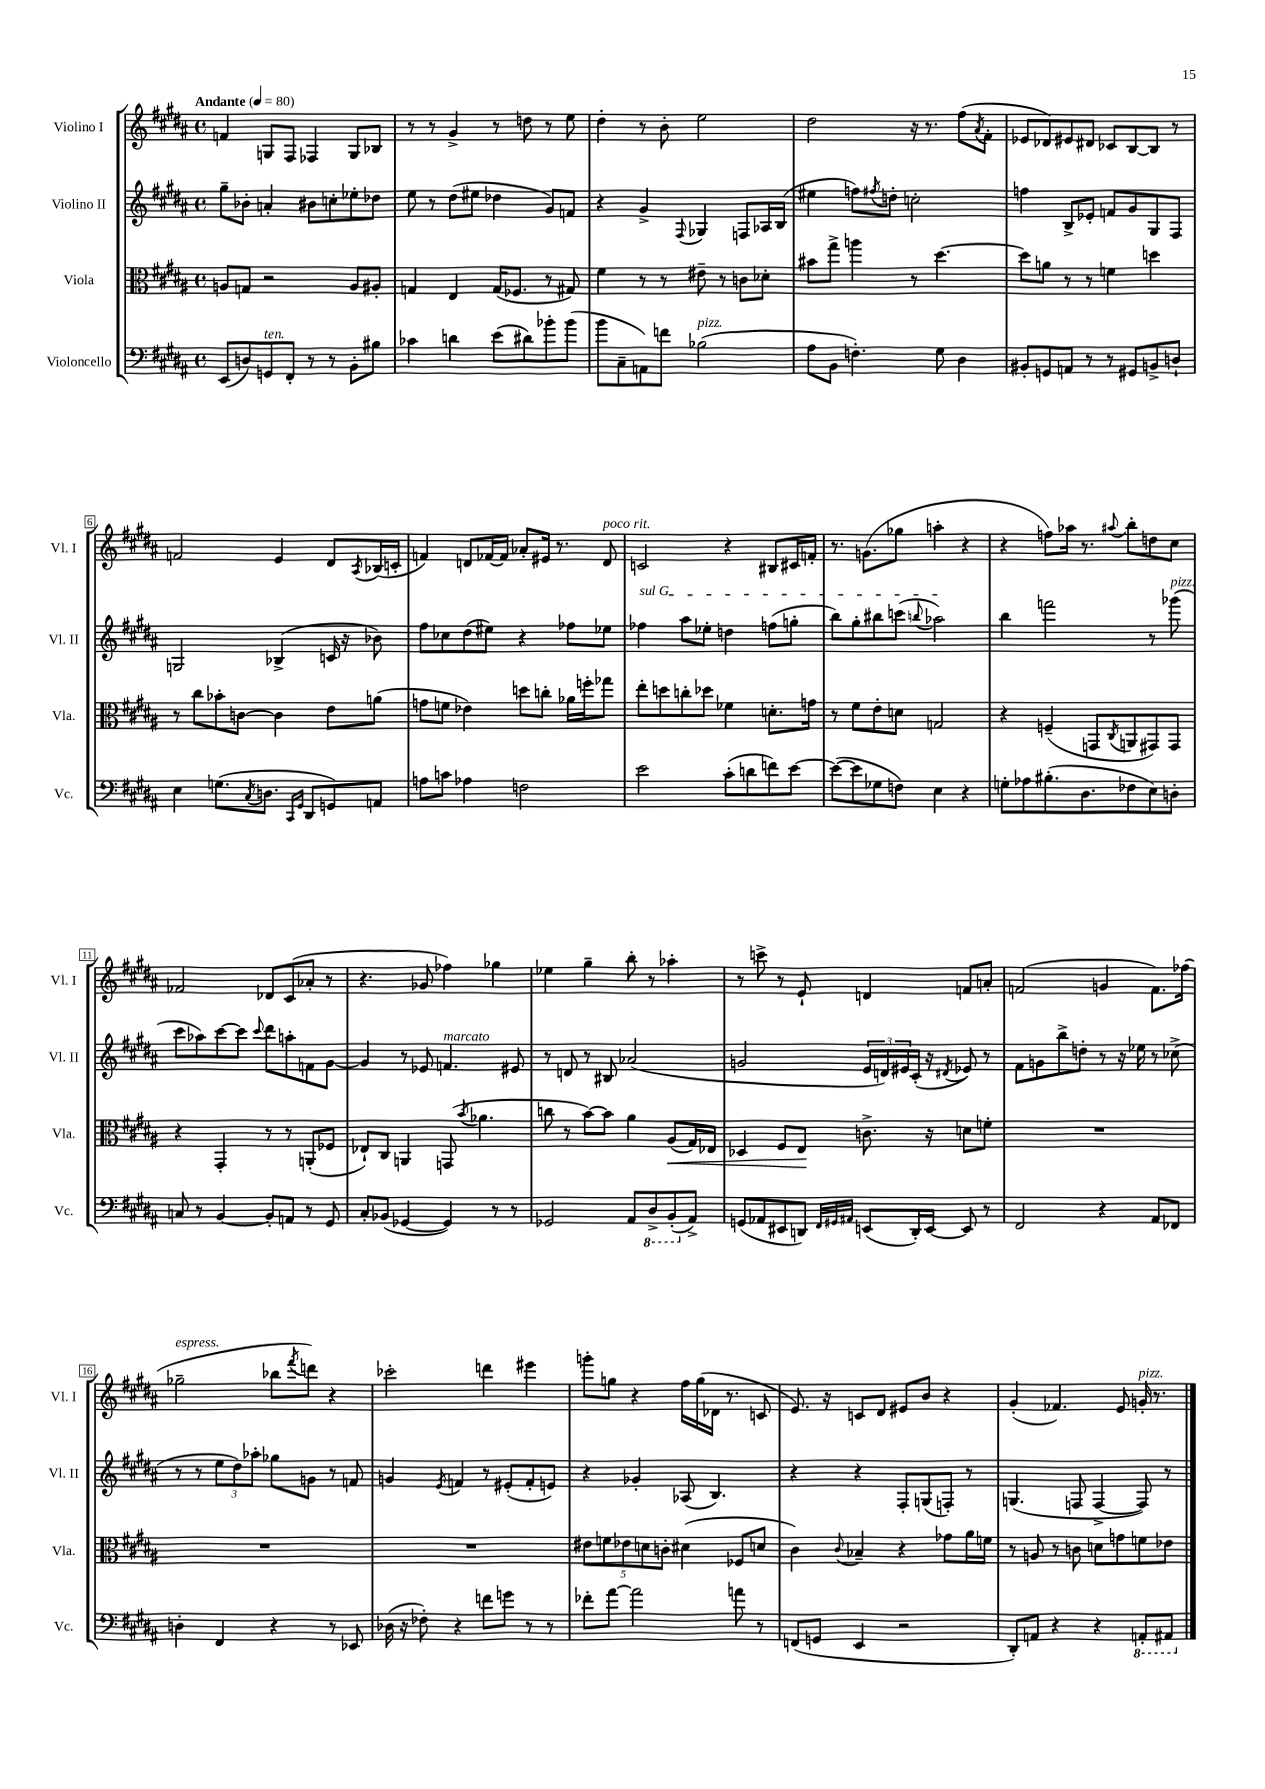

**kern	**kern	**kern	**kern
*staff4	*staff3	*staff2	*staff1
*clefF4	*clefC3	*clefG2	*clefG2
*k[f#c#g#d#a#]	*k[f#c#g#d#a#]	*k[f#c#g#d#a#]	*k[f#c#g#d#a#]
*M4/4	*M4/4	*M4/4	*M4/4
*met(c)	*met(c)	*met(c)	*met(c)
*MM80	*MM80	*MM80	*MM80
(8EE	8A	8gg#~	4f
8D)	8G	8b-'	.
8GG	2r	4a'	8G
8FF#'	.	.	8F#
8r	.	8b#	4F-
8r	.	8cc'	.
8BB'	8A	8ee-'	8G
8B#	8A#'	8dd-	8B-
=	=	=	=
4c-	4G	8ee	8r
.	.	8r	8r
4d	4E	(8dd#	4g#^
.	.	8ee#	.
(8e	(16G	4dd-	8r
.	8.F-	.	.
8d#)	.	.	8dd
8b-'	8r	8g#)	8r
(8b-	8G#)	8f	8ee
=	=	=	=
8b	4f#	4r	4dd#'
8C#~	.	.	.
8AA)	8r	4g#^	8r
8f	8r	.	8b'
.	.	8qqF#	.
(2B-	8e#~	4G-	2ee
.	8r	.	.
.	8c	8F	.
.	8d-'	16A-	.
.	.	(16B	.
=	=	=	=
8A#	8b#	4ee#	2dd#
8BB	8gg#^	.	.
4.F')	4aa	8ff)	.
.	.	8qff#	.
.	.	8dd'	.
.	8r	2cc'	16r
.	.	.	8.r
8G#	[4.dd#	.	.
4D#	.	.	(8ff#
.	.	.	8qa#
.	.	.	8f#'
=	=	=	=
8BB#'	8dd#]	4ff	8e-
8GG	8a	.	8d-)
8AA	8r	8B^	8e#
8r	8r	8e-'	8d#
8r	4f	8f	8c-
8GG#	.	8g#	[8B
8BB^	4dd	8G#	8B]
8D`	.	8F#	8r
=	=	=	=
4E	8r	2G	2f
.	8cc#	.	.
(8.G	8b-'	.	.
.	[8c	.	.
8qC#	.	.	.
8.D	.	.	.
.	4c]	(4B-^	4e
16qqCC#	.	.	.
16qqGG#	.	.	.
8DD#	.	.	.
8GG)	8e	16c	8d#
.	.	16r	.
.	.	.	8qA#
8AA	(8a	8b-)	(16B-
.	.	.	16c'
=	=	=	=
8A	8g	8ff#	4f)
8c	8f	8cc-	.
4A-	4e-)	(8dd#	8d
.	.	8ee#)	[16f-
.	.	.	16f-]
2F	8dd	4r	8a-'
.	8cc'	.	16e#
.	.	.	8.r
.	16a-	8ff-	.
.	16ff'	.	.
.	8gg-	8ee-	8d
=	=	=	=
2e	8ee'	4ff-	2c
.	8dd	.	.
.	8cc'	8aa#	.
.	8dd-	8ee-'	.
(8c#'	4f-	4dd	4r
8d	.	.	.
8f)	8.d'	(8ff	8B#
[8e	.	8gg'	16c#
.	16g	.	16f'
=	=	=	=
(8e_	8r	8bb)	8.r
8e]	8f#	8gg#'	.
.	.	.	(8.g
8G-	8e'	8bb#	.
8F)	8d	(8ccc	8gg-
.	.	8qqbb	.
4E	2G	2aa-)	4aa'
4r	.	.	4r
=	=	=	=
8G'	4r	4bb	4r
8A-	.	.	.
(8.B#'	(4F~	2fff	8ff)
.	.	.	16aa-
8.D#	.	.	8.r
.	8GG	.	.
.	8qC#	.	8qqaa#
8F-	8AA	.	8bb'
8E)	8GG#)	8r	8dd
8D'	8GG#	(8ggg-	8cc#
=	=	=	=
8C	4r	8ccc#	2f-
8r	.	8aa-)	.
[4BB	4GG#'	[8ccc#	.
.	.	8ccc#]	.
.	.	8qqccc#	.
8BB']	8r	8ddd#	8d-
8AA	8r	8aa'	(8c#
8r	(8AA'	8f	8a-'
8GG#	8F-	[8g#	8r
=	=	=	=
8C#'	8E-`)	4g#]	4.r
(8BB-	8C#	.	.
[4GG-	4AA	8r	.
.	.	8e-	8g-
4GG-])	(8GG	4.f	4ff-)
.	8qb	.	.
.	4.a-	.	.
8r	.	.	4gg-
8r	.	8e#	.
=	=	=	=
2GG-	8cc	8r	4ee-
.	8r	8d	.
.	[8b)	8r	4gg#~
.	8b]	8B#	.
8AA#	4a#	(2a-	8bb'
8DD#^	.	.	8r
(8BBB'	(8A#	.	4aa-'
8AA#^)	16G#)	.	.
.	16E-	.	.
=	=	=	=
(8GG	4D-	2g	8r
8AA-	.	.	8ccc^
8EE#	8F#	.	8r
8DD)	8E	.	8e`
32qqFF#	.	.	.
32qqGG#	.	.	.
32qqAA#	.	.	.
(8EE	8.c^	24e	4d
.	.	24d)	.
.	.	24e#	.
16DD')	.	(16c#'	.
[16EE	16r	16r	.
.	.	8qd#	.
8EE]	8d	8e-)	8f
8r	8f'	8r	8a'
=	=	=	=
2FF#	1r	8f#	(2f
.	.	8g	.
.	.	8bb^	.
.	.	8dd'	.
4r	.	8r	4g
.	.	16r	.
.	.	16ee-	.
8AA#	.	8r	8.f)
8FF-	.	(8cc-^	.
.	.	.	(16ff-
=	=	=	=
4D'	1r	8r	2gg-~
.	.	8r	.
4FF#	.	12ee	.
.	.	12dd#)	.
.	.	12aa-'	.
4r	.	8gg-	8bb-
.	.	.	8qfff#
.	.	8g	8ddd)
8r	.	8r	4r
8EE-	.	8f	.
=	=	=	=
(16D-	1r	4g	2ccc-'
16r	.	.	.
8F-')	.	.	.
.	.	8qe	.
4r	.	4f	.
8f	.	8r	4ddd
8g	.	(8e#'	.
8r	.	8f'	4eee#
8r	.	8e)	.
=	=	=	=
8f-'	10e#	4r	8ggg'
.	10f	.	.
[8a#	.	.	8gg
.	10e-	.	.
2a#]	.	4g-'	4r
.	10d	.	.
.	10c'	.	.
.	(4d#	(8A-	16ff#
.	.	.	(16gg
.	.	4.B)	16d-
.	.	.	8.r
8a	8F-	.	.
8r	8d	.	8c
=	=	=	=
(8FF	4c#)	4r	8.e)
8GG	.	.	.
.	.	.	16r
.	8qqc#	.	.
4EE	4B-~	4r	8c
.	.	.	8d#
2r	4r	8F#'	8e#
.	.	(8G	8b
.	8g-	8F')	4r
.	16a#	8r	.
.	16f	.	.
=	=	=	=
8DD#')	8r	(4.G	(4g#'
8AA	8A	.	.
4r	8r	.	4.f-)
.	8c	8F	.
4r	8d	[4F^	.
.	8g	.	8e
8AAA'	8f	8F])	16g'
.	.	.	8.r
8AAA#	8e-	8r	.
==	==	==	==
*-	*-	*-	*-
